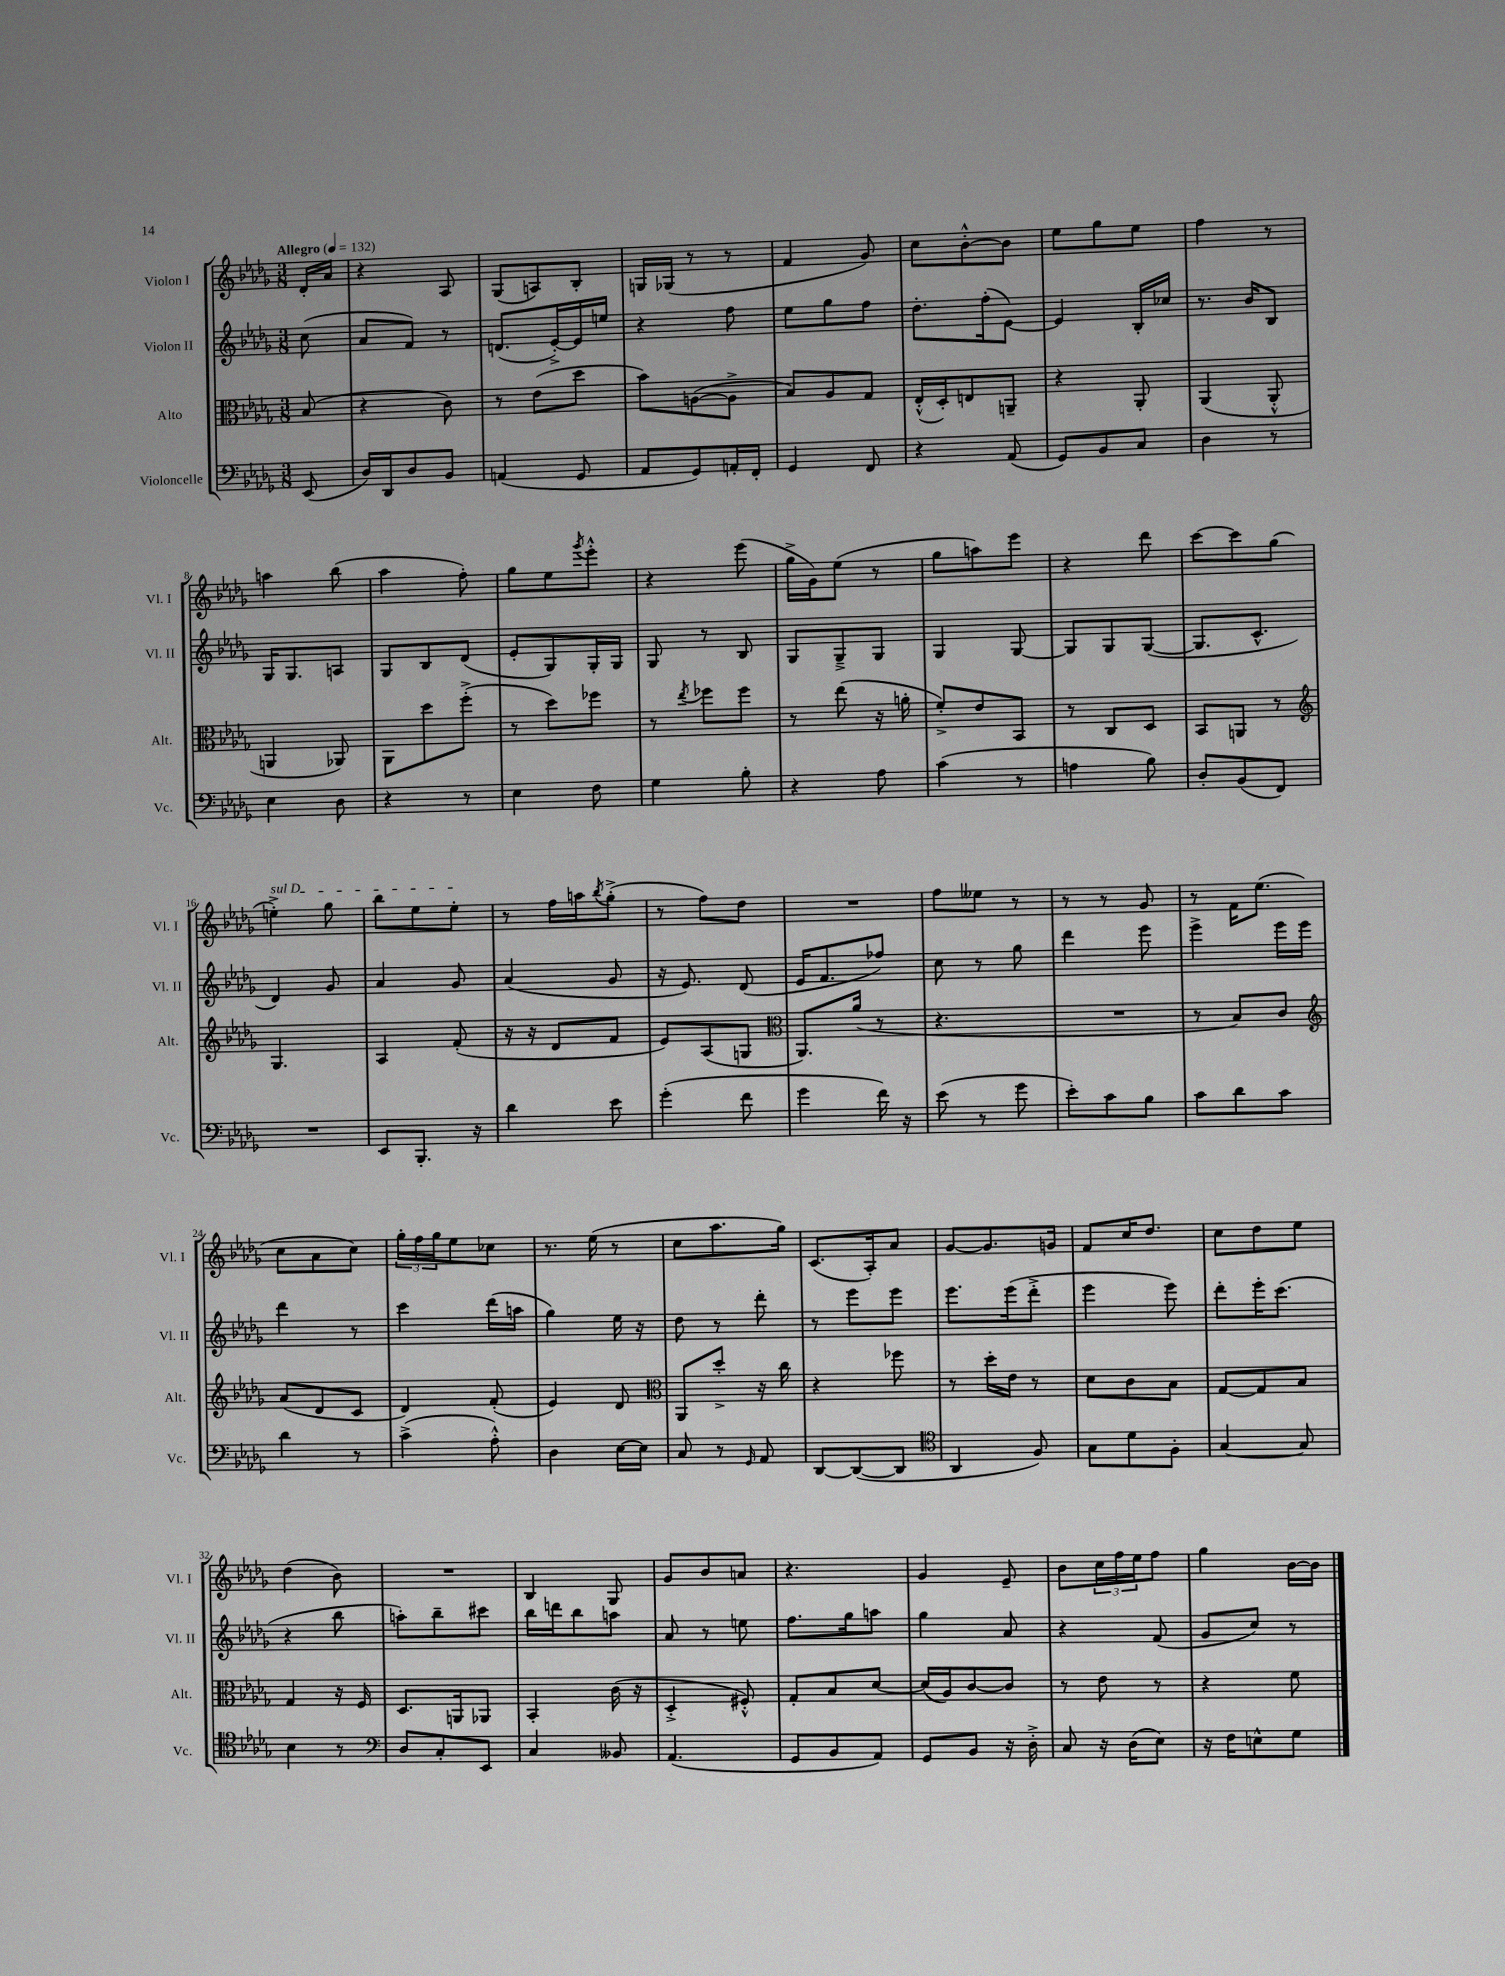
<<
\new StaffGroup <<
\new Staff = "s0" \with { instrumentName = "Violon I" shortInstrumentName = "Vl. I" } {
    \clef treble \key des \major \numericTimeSignature \time 3/8 \partial 8 \tempo "Allegro" 4 = 132
    des'16-. aes'16 |
    r4 aes8 |
    ges8( a8) bes8-. |
    g16 ges16( r8 r8 |
    f'4 ges'8) |
    c''8 bes'8~-.-^ bes'8 |
    ees''8 ges''8 ees''8 |
    f''4 r8 |
    a''4 bes''8( |
    aes''4 f''8-.) |
    ges''8 ees''8 \acciaccatura { ges'''8 } ees'''8-.-^ |
    r4 ees'''8( |
    ges''16-> ges'16) ees''8( r8 |
    ges''8 a''8) ees'''8 |
    r4 des'''8 |
    c'''8~ c'''8 ges''8( |
    \once \override TextSpanner.bound-details.left.text = \markup { \italic "sul D" } e''4-.->\startTextSpan) ges''8 |
    bes''8 ees''8 ees''8-.\stopTextSpan |
    r8 f''16 a''16 \acciaccatura { bes''8 } ges''8-.->( |
    r8 f''8) des''8 |
    R4. |
    f''8 eeses''8 r8 |
    r8 r8 ges'8 |
    r8 f'16 ees''8.( |
    c''8 aes'8 c''8) |
    \tuplet 3/2 { ges''16-. f''16 ges''16 } ees''8 ces''8 |
    r8. ees''16( r8 |
    c''8 aes''8. ges''16) |
    c'8.( aes16-.) aes'8 |
    ges'8~ ges'8. g'16 |
    f'8 c''16 des''8. |
    c''8 des''8 ees''8 |
    des''4( bes'8) |
    R4. |
    bes4 ges8 |
    ges'8 bes'8 a'8 |
    r4. |
    ges'4 ees'8-- |
    bes'8 \tuplet 3/2 { c''16 f''16 ees''16 } f''8 |
    ges''4 bes'16~ bes'16 \bar "|." |
}
\new Staff = "s1" \with { instrumentName = "Violon II" shortInstrumentName = "Vl. II" } {
    \clef treble \key des \major \numericTimeSignature \time 3/8 \partial 8
    c''8( |
    aes'8 f'8) r8 |
    d'8.( ees'16~-.->) ees'16 e''16 |
    r4 f''8 |
    ees''8 ges''8 f''8 |
    des''8.-. f''16-.( ees'8~) |
    ees'4 bes16-. ces''16 |
    r8. bes'16 bes8 |
    ges16 ges8. a8 |
    ges8 bes8 des'8( |
    ees'8-. ges8) ges16-. ges16 |
    ges8 r8 bes8 |
    ges8 ges8---> ges8 |
    ges4 ges8~ |
    ges8 ges8 ges8~( |
    ges8. c'8.-^ |
    des'4) ges'8 |
    aes'4 ges'8 |
    aes'4( ges'8 |
    r16 ees'8.) des'8( |
    ees'16 f'8. fes''8) |
    c''8 r8 ges''8 |
    des'''4 ees'''8 |
    ees'''4-> ees'''16 ees'''16 |
    des'''4 r8 |
    c'''4 des'''16( a''16 |
    ges''4) ees''16 r16 |
    des''8 r8 des'''8-. |
    r8 ees'''8 ees'''8 |
    ees'''8. ees'''16( des'''8-.-> |
    ees'''4 ees'''8) |
    des'''8-. ees'''16-. c'''8.( |
    r4 bes''8 |
    a''8-.) bes''8-- cis'''8 |
    bes''16 d'''16 bes''8 a''8 |
    aes'8 r8 e''8 |
    f''8. ges''16 a''8 |
    ges''4 aes'8 |
    r4 f'8( |
    ges'8 c''8) r8 \bar "|." |
}
\new Staff = "s2" \with { instrumentName = "Alto" shortInstrumentName = "Alt." } {
    \clef alto \key des \major \numericTimeSignature \time 3/8 \partial 8
    bes8( |
    r4 c'8) |
    r8 ees'8( des''8 |
    bes'8) a8~( a8-> |
    bes8) aes8 ges8 |
    ees16-.-^( des16-.) e8 a,8-- |
    r4 aes,8-. |
    aes,4( aes,8-.-^ |
    a,4 aes,8) |
    aes,8 des''8 f''8-.->( |
    r8 des''8) fes''8 |
    r8 \acciaccatura { ees''8 } fes''8 fes''8 |
    r8 ees''8( r16 a'16-. |
    f'8-.->) ees'8 bes,8 |
    r8 c8 des8 |
    bes,8 a,8 r8 |
    \clef treble ges4. |
    aes4 f'8-.( |
    r16 r16 des'8 f'8 |
    ees'8) aes8( g8 |
    \clef alto aes,8.) aes'16( r8 |
    r4. |
    R4. |
    r8 bes8) c'8 |
    \clef treble aes'8( des'8 c'8 |
    des'4) f'8-.( |
    ees'4) des'8 |
    \clef alto aes,8 des''8-.-> r16 c''16 |
    r4 fes''8 |
    r8 des''16-. ees'16 r8 |
    des'8 c'8 bes8 |
    ges8~ ges8 bes8 |
    ges4 r16 f16 |
    des8. a,16 aes,8 |
    bes,4-. c'16( r16 |
    des4-.-> fis8-.-^) |
    ges8-. bes8 des'8~ |
    des'16( aes16) c'8~ c'8 |
    r8 ees'8 r8 |
    r4 f'8 \bar "|." |
}
\new Staff = "s3" \with { instrumentName = "Violoncelle" shortInstrumentName = "Vc." } {
    \clef bass \key des \major \numericTimeSignature \time 3/8 \partial 8
    ees,8( |
    des16) des,16 des8 bes,8 |
    a,4( ges,8 |
    aes,8 ges,8) a,16-. f,16-. |
    ges,4 f,8 |
    r4 aes,8( |
    ges,8) bes,8 c8 |
    des4 r8 |
    ees4 des8 |
    r4 r8 |
    ees4 f8 |
    ges4 bes8-. |
    r4 aes8 |
    c'4( r8 |
    a4 bes8) |
    des8-. bes,8( f,8) |
    R4. |
    ees,8 bes,,8.-. r16 |
    des'4 ees'8 |
    ges'4-.( f'8 |
    ges'4 f'16) r16 |
    ees'8( r8 ges'8 |
    ees'8-.) c'8 bes8 |
    c'8 des'8 c'8 |
    des'4 r8 |
    c'4->( aes8-.-^) |
    des4 ees16~ ees16 |
    c8 r8 \grace { ges,16 } aes,8 |
    des,8~ des,8~( des,8 |
    \clef tenor aes,4 f8) |
    ges8 des'8 f8-. |
    ges4~ ges8 |
    bes4 r8 |
    \clef bass des8 c8-. ees,8 |
    c4 beses,8 |
    aes,4.( |
    ges,8 bes,8 aes,8) |
    ges,8 bes,8 r16 des16-.-> |
    c8 r16 des16( ees8) |
    r16 f16 e8-^ ges8 \bar "|." |
}
>>
>>
